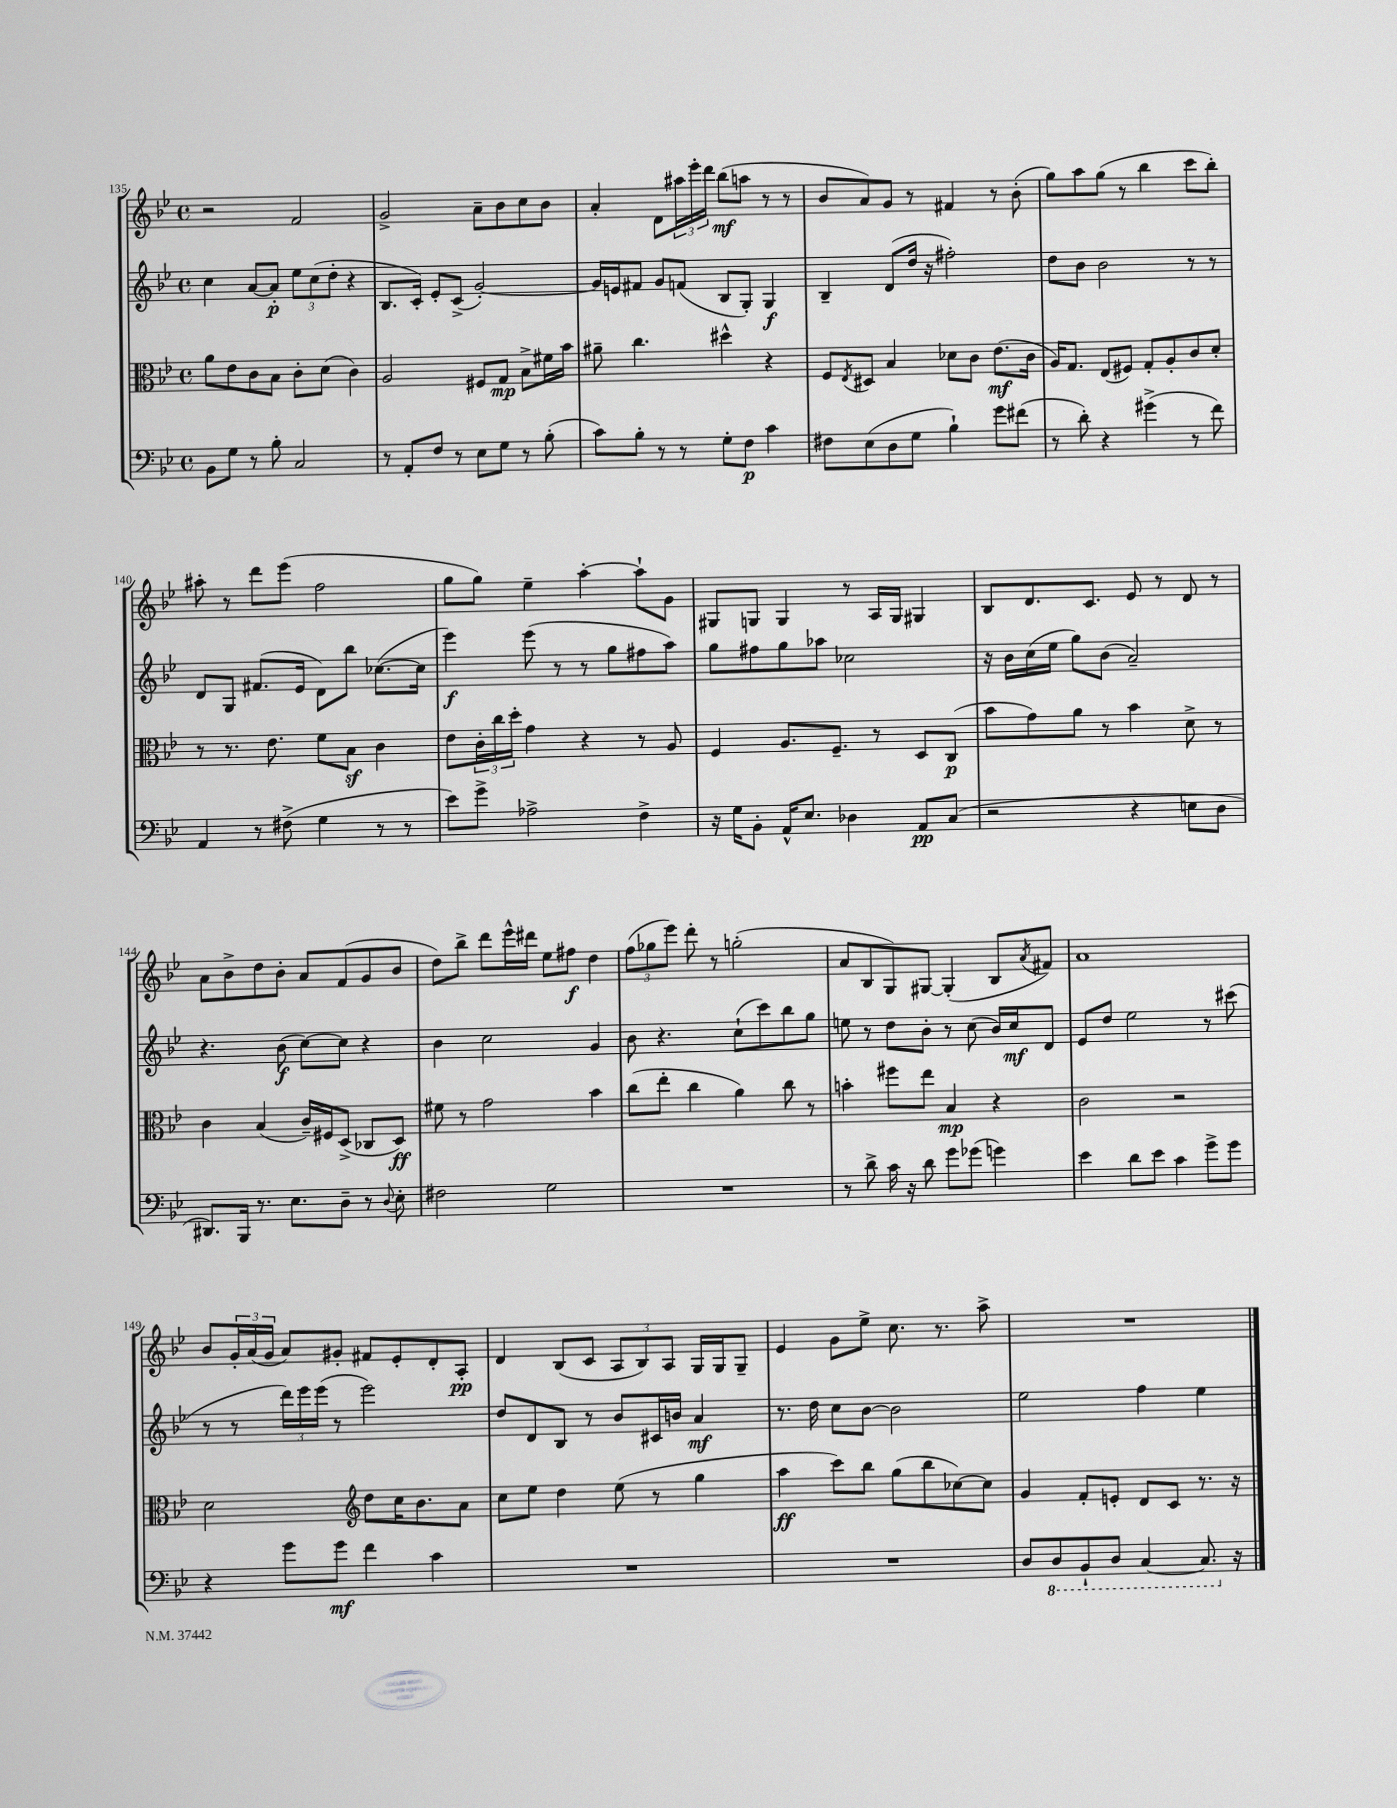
<<
\new StaffGroup <<
\new Staff = "s0" {
    \clef treble \key bes \major \defaultTimeSignature \time 4/4
    r2 f'2 |
    g'2-> a'8-- bes'8 c''8 bes'8 |
    a'4-. d'8 \tuplet 3/2 { ais''16 ees'''16-. d'''16 } bes''8\mf( a''8 r8 r8 |
    bes'8 a'8) g'8 r8 fis'4 r8 bes'8-.( |
    g''8) a''8 g''8( r8 bes''4 c'''8 bes''8-.) |
    ais''8-. r8 d'''8 ees'''8( f''2 |
    g''8 g''8) ees''4-- a''4~-. a''8-! g'8 |
    gis8 g8 g4 r8 a16 g16 gis4 |
    bes8 d'8. c'8. ees'8 r8 d'8 r8 |
    a'8 bes'8-> d''8 bes'8-. a'8 f'8( g'8 bes'8 |
    d''8) bes''8-> d'''8 ees'''16-^ dis'''16 ees''8 fis''8\f d''4 |
    \tuplet 3/2 { f''8( ges''8 ees'''8) } d'''8-. r8 g''2-.( |
    a'8 bes8 g8) gis8~ gis4-.( bes8 \acciaccatura { a'8 } fis'8) |
    a'1 |
    bes'8 \tuplet 3/2 { g'16-. a'16( g'16 } a'8) gis'8-. fis'8 ees'8-. d'8-. a8-.\pp |
    d'4 bes8( c'8 \tuplet 3/2 { a8 bes8) a8 } g16 g16 g8-- |
    ees'4 g'8 ees''8-> c''8. r8. a''8-> |
    R1 \bar "|." |
}
\new Staff = "s1" {
    \clef treble \key bes \major \defaultTimeSignature \time 4/4
    c''4 a'8~ a'8-.\p \tuplet 3/2 { ees''8 c''8( d''8-. } r4 |
    bes8. c'16-.) ees'8-. c'8->( g'2~-.) |
    g'16 e'16 fis'8 g'8 f'8( bes8 g8-.) g4\f |
    bes4-- d'8( d''16 r16 fis''2-.) |
    d''8 bes'8 bes'2 r8 r8 |
    d'8 g8 fis'8.( ees'16 d'8) bes''8 ces''8.~( ces''16 |
    ees'''4\f) ees'''8( r8 r8 g''8 fis''8 a''8) |
    g''8 fis''8 g''8 aes''8 ces''2 |
    r16 bes'16 c''16( ees''16 g''8) bes'8( a'2--) |
    r4. bes'8\f( c''8~) c''8 r4 |
    bes'4 c''2 g'4 |
    bes'8 r4. c''8-!( c'''8) bes''8 g''8 |
    e''8 r8 d''8 bes'8-. r8 c''8( bes'16) c''16\mf d'8 |
    ees'8 d''8 ees''2 r8 cis'''8( |
    r8 r8 \tuplet 3/2 { d'''16) ees'''16 ees'''16( } r8 ees'''2) |
    d''8 d'8 bes8 r8 bes'8 cis'16 b'16 a'4\mf |
    r8. d''16 c''8 bes'8~ bes'2 |
    ees''2 f''4 ees''4 \bar "|." |
}
\new Staff = "s2" {
    \clef alto \key bes \major \defaultTimeSignature \time 4/4
    a'8 ees'8 c'8 bes8 c'8-. d'8( c'4) |
    a2 fis8 g8\mp bes8-> fis'16 bes'16 |
    ais'8-- c''4. dis''4-^ r4 |
    f8 \acciaccatura { ees8 } dis8 bes4 des'8 c'8 ees'8.\mf( c'16 |
    a16) g8. ees8( fis8) g8-. a8-. c'8 d'8-. |
    r8 r8. ees'8. f'8 bes8\sf c'4 |
    ees'8 \tuplet 3/2 { c'16-. c''16 d''16-. } g'4 r4 r8 a8 |
    f4 a8. f8.-- r8 d8 c8\p( |
    bes'8 g'8) a'8 r8 bes'4 d'8-> r8 |
    c'4 bes4( c'16--) fis16 d8->( ces8 d8\ff) |
    fis'8 r8 g'2 bes'4 |
    c''8( ees''8-. c''4 a'4) c''8 r8 |
    b'4-. fis''8 ees''8 bes4\mp r4 |
    c'2 r2 |
    d'2 \clef treble d''8 c''16 bes'8. a'8 |
    c''8 ees''8 d''4 ees''8( r8 g''4 |
    a''4\ff c'''8) bes''8 g''8( bes''8 ces''8~) ces''8 |
    g'4 f'8-. e'8-. d'8 c'8 r8. r16 \bar "|." |
}
\new Staff = "s3" {
    \clef bass \key bes \major \defaultTimeSignature \time 4/4
    bes,8 g8 r8 bes8-. c2 |
    r8 a,8-. f8 r8 ees8 g8 r8 bes8-.( |
    c'8) bes8-. r8 r8 g8-. f8\p c'4 |
    fis8 ees8( d8 g8 bes4-!) g'8 fis'8( |
    r8 d'8-.) r4 gis'4->( r8 f'8) |
    a,4 r8 fis8->( g4 r8 r8 |
    ees'8) g'8-> aes2-> f4-> |
    r16 g16 bes,8-. a,16-^ ees8. des4 a,8\pp c8( |
    r2 r4 e8 d8 |
    dis,8.) bes,,16 r8. ees8. d8-- r8 \appoggiatura { d8 } ees8-. |
    fis2 g2 |
    R1 |
    r8 d'8-> c'16 r16 d'8 g'8 ges'8( g'4) |
    ees'4 d'8 ees'8 c'4 g'8-> g'8 |
    r4 g'8 g'8\mf f'4 c'4 |
    R1 |
    R1 |
    d8 \ottava #-1 d,8 bes,,8-! d,8 c,4~ c,8. \ottava #0 r16 \bar "|." |
}
>>
>>
\layout { \context { \Score currentBarNumber = #135 } }
